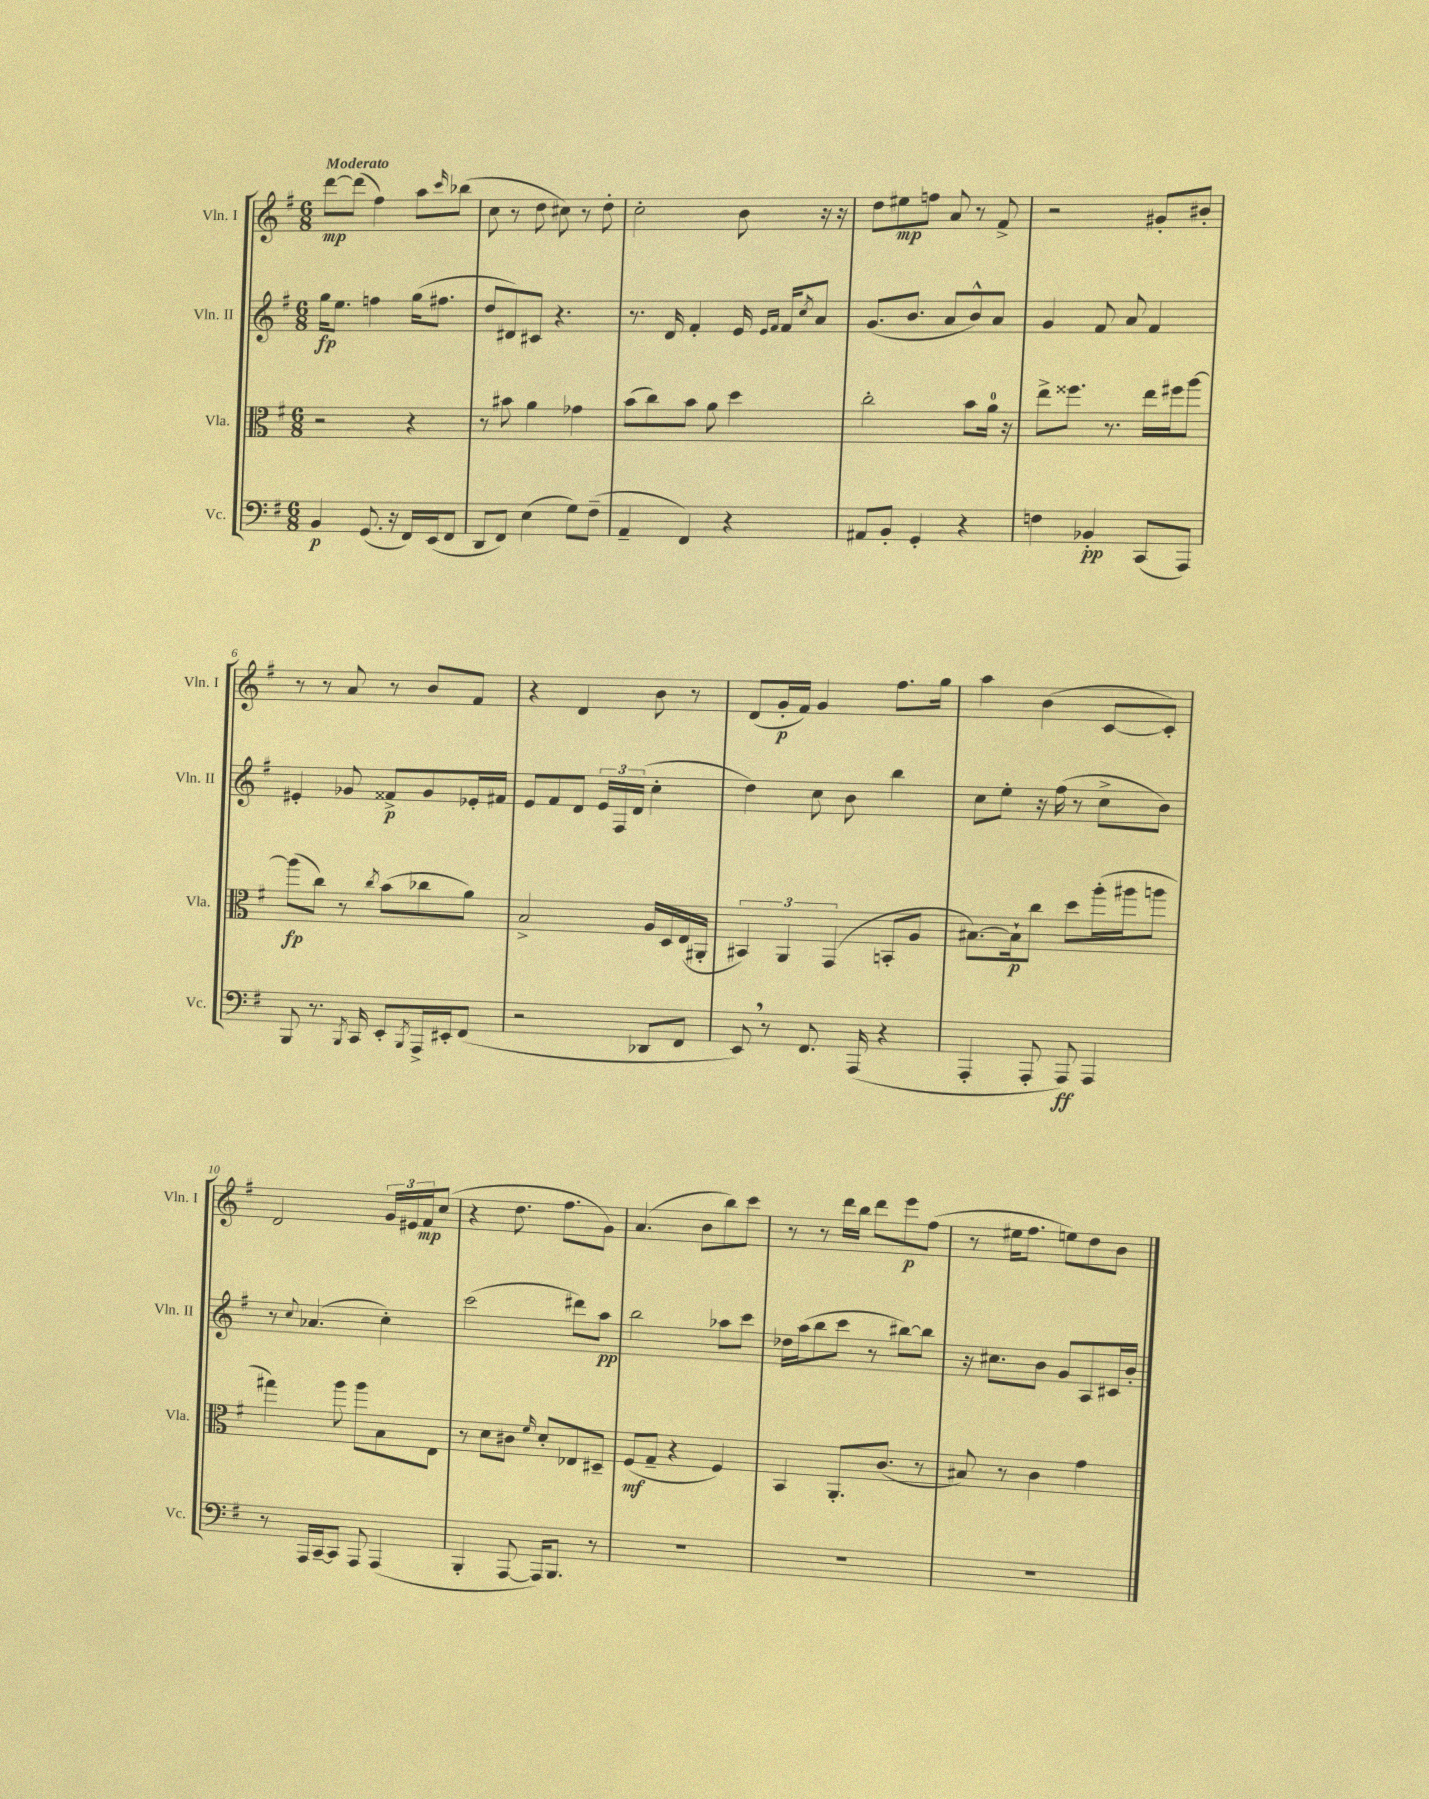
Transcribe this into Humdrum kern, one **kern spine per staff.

**kern	**dynam	**kern	**dynam	**kern	**dynam	**kern	**dynam
*part4	*part4	*part3	*part3	*part2	*part2	*part1	*part1
*staff4	*staff4	*staff3	*staff3	*staff2	*staff2	*staff1	*staff1
*I"Vc.	*	*I"Vla.	*	*I"Vln. II	*	*I"Vln. I	*
*I'Vc.	*	*I'Vla.	*	*I'Vln. II	*	*I'Vln. I	*
*clefF4	*	*clefC3	*	*clefG2	*	*clefG2	*
*k[f#]	*	*k[f#]	*	*k[f#]	*	*k[f#]	*
*M6/8	*	*M6/8	*	*M6/8	*	*M6/8	*
=1	=1	=1	=1	=1	=1	=1	=1
!	!	!	!	!	!	!LO:TX:a:B:t=Moderato	!
4BB/	p	2r	.	16gg\KL	fp	[8ddd\L	mp
.	.	.	.	8.ee\J	.	.	.
.	.	.	.	.	.	(8ddd\J]	.
(8.GG/	.	.	.	4ffn\	.	4ff#\)	.
16r	.	.	.	.	.	.	.
16FF#/LL)	.	4r	.	(16gg\KL	.	8aa\L	.
(16EE/J	.	.	.	8.ff#X\J	.	.	.
.	.	.	.	.	.	16qqccc/	.
8FF#/J	.	.	.	.	.	(8bb-X\J	.
=2	=2	=2	=2	=2	=2	=2	=2
8DD/L	.	8r	.	8dd/L	.	8cc\	.
8FF#/J)	.	8b#X\	.	8d#X/)	.	8r	.
(4E\	.	4a\	.	8c#X/J	.	8dd\	.
.	.	.	.	4.r	.	8cc#X\)	.
8G\L)	.	4g-X\	.	.	.	8r	.
(8F#~\J	.	.	.	.	.	8dd'\	.
=3	=3	=3	=3	=3	=3	=3	=3
4AA~/	.	(8b\L	.	8.r	.	2cc'\	.
.	.	8cc\)	.	.	.	.	.
.	.	.	.	16d/	.	.	.
4FF#/)	.	8b\J	.	4f#'/	.	.	.
.	.	8a\	.	.	.	.	.
4r	.	4dd\	.	16e/	.	8b\	.
.	.	.	.	16qqe/LL	.	.	.
.	.	.	.	16qqf#/JJ	.	.	.
.	.	.	.	16f#/KL	.	.	.
.	.	.	.	8qcc/	.	.	.
.	.	.	.	8a/J	.	16r	.
.	.	.	.	.	.	16r	.
=4	=4	=4	=4	=4	=4	=4	=4
8AA#X/L	.	2cc'\	.	(8.g/L	.	8dd\L	.
8BB'/J	.	.	.	.	.	8ee#X\	mp
.	.	.	.	8.b/J	.	.	.
4GG'/	.	.	.	.	.	8ffn\J	.
.	.	.	.	8a/L	.	8a/	.
4r	.	8b\L	.	8b^^/)	.	8r	.
.	.	16a\Jk	.	8a/J	.	8f#^/	.
.	.	16r	.	.	.	.	.
=5	=5	=5	=5	=5	=5	=5	=5
4Fn\	.	8ee^\L	.	4g/	.	2r	.
.	.	8.ff##X\J	.	.	.	.	.
4BB-X'/	pp	.	.	8f#/	.	.	.
.	.	8.r	.	.	.	.	.
.	.	.	.	8a/	.	.	.
(8CC/L	.	16ee\LL	.	4f#/	.	8g#X'/L	.
.	.	16ff#X\J	.	.	.	.	.
8AAA/J)	.	[8aa\J	.	.	.	8b#X'/J	.
!!LO:LB:g=z
=6	=6	=6	=6	=6	=6	=6	=6
8BBB/	.	(8aa\L]	fp	4e#X'/	.	8r	.
8.r	.	8cc\J)	.	.	.	8r	.
.	.	8r	.	8g-X/	.	8a/	.
8qBBB/	.	.	.	.	.	.	.
16CC/	.	.	.	.	.	.	.
.	.	8qcc/	.	.	.	.	.
8EE'/L	.	(8b\L	.	8f##X^/L	p	8r	.
8qBBB/	.	.	.	.	.	.	.
16AAA^/L	.	8cc-X\	.	8g-/	.	8b/L	.
16EE#X'/J	.	.	.	.	.	.	.
(8FF#/J	.	8a\J)	.	16e-X'/L	.	8f#/J	.
.	.	.	.	16f#X/JJ	.	.	.
=7	=7	=7	=7	=7	=7	=7	=7
2r	.	2B^/	.	8e/L	.	4r	.
.	.	.	.	8f#/	.	.	.
.	.	.	.	8d/J	.	4d/	.
.	.	.	.	24e/LL	.	.	.
.	.	.	.	24F#/	.	.	.
.	.	.	.	(24d/JJ	.	.	.
8DD-X/L	.	16A/LL	.	4cc'\	.	8b\	.
.	.	16D/	.	.	.	.	.
8FF#/J	.	(16E/	.	.	.	8r	.
.	.	16AA#X'/JJ	.	.	.	.	.
=8	=8	=8	=8	=8	=8	=8	=8
8EE,/)	.	6BB#X/)	.	4dd\)	.	(8d/L	.
8r	.	.	.	.	.	16g'/L	p
.	.	6AA/	.	.	.	.	.
.	.	.	.	.	.	16f#/JJ)	.
8.FF#/	.	.	.	8cc\	.	4g/	.
.	.	(6GG/	.	.	.	.	.
.	.	.	.	8b\	.	.	.
(16AAA/	.	.	.	.	.	.	.
4r	.	8BBn'/L	.	4bb\	.	8.ff#\L	.
.	.	8A/J	.	.	.	.	.
.	.	.	.	.	.	16gg\Jk	.
=9	=9	=9	=9	=9	=9	=9	=9
4AAA'/	.	[8.B#X\L)	.	8cc\L	.	4aa\	.
.	.	.	.	8ee'\J	.	.	.
.	.	16B#`\k]	p	.	.	.	.
8AAA'/	.	8cc\J	.	16r	.	(4b\	.
.	.	.	.	(16ff#\	.	.	.
8AAA/)	ff	8dd\L	.	8r	.	.	.
4AAA/	.	(16aa'\L	.	8cc^\L	.	[8c/L	.
.	.	16aa#X\J	.	.	.	.	.
.	.	8aan\J	.	8b\J)	.	8c'/J])	.
!!LO:LB:g=z
=10	=10	=10	=10	=10	=10	=10	=10
8r	.	4gg#X\)	.	8r	.	2d/	.
.	.	.	.	8qqcc/	.	.	.
16AAA/LL	.	.	.	(4.a-X/	.	.	.
[16CC~/J	.	.	.	.	.	.	.
8CC/J]	.	8aa\	.	.	.	.	.
8AAA/	.	8aa\L	.	.	.	.	.
(4AAA/	.	8B\	.	4cc'\)	.	24g/LL	.
.	.	.	.	.	.	24e#X/	.
.	.	.	.	.	.	24f#/J	mp
.	.	8E\J	.	.	.	(8cc/J	.
=11	=11	=11	=11	=11	=11	=11	=11
4BBB'/	.	8r	.	(2ccc\	.	4r	.
.	.	8d\L	.	.	.	.	.
[8AAA/	.	8c#X\J	.	.	.	8.dd\	.
.	.	16qqf#/	.	.	.	.	.
16AAA/KL])	.	8d'/L	.	.	.	.	.
8.BBB/J	.	.	.	.	.	8.ff#\L	.
.	.	8E-X/	.	8ddd#X\L)	.	.	.
8r	.	8D#X~/J	.	8aa\J	pp	8g\J)	.
=12	=12	=12	=12	=12	=12	=12	=12
2.r	.	(8F#/L	mf	2bb\	.	(4.a/	.
.	.	8G~/J	.	.	.	.	.
.	.	4r	.	.	.	.	.
.	.	.	.	.	.	8b\L	.
.	.	4F#/)	.	8aa-X\L	.	8bb\)	.
.	.	.	.	8ccc\J	.	8ccc\J	.
=13	=13	=13	=13	=13	=13	=13	=13
2.r	.	4BB/	.	16dd-X\LL	.	8r	.
.	.	.	.	(16aa\J	.	.	.
.	.	.	.	8bb\	.	8r	.
.	.	8.AA'/L	.	8ccc\J	.	16ddd\LL	.
.	.	.	.	.	.	16bb\JJ	.
.	.	.	.	8r	.	8ddd\L	.
.	.	(8.c/J	.	.	.	.	.
.	.	.	.	[8bb#X\L)	.	8eee\	p
.	.	8r	.	8bb#\J]	.	(8ff#\J	.
=14	=14	=14	=14	=14	=14	=14	=14
2.r	.	8B#X/)	.	16r	.	8r	.
.	.	.	.	8.cc#X\L	.	.	.
.	.	8r	.	.	.	16ee#X\KL	.
.	.	.	.	.	.	8.ff#\J	.
.	.	4c\	.	8b\J	.	.	.
.	.	.	.	8g/L	.	8een\L)	.
.	.	4g\	.	8A/	.	8dd\	.
.	.	.	.	16c#X/L	.	8b\J	.
.	.	.	.	16b'/JJ	.	.	.
==	==	==	==	==	==	==	==
*-	*-	*-	*-	*-	*-	*-	*-
